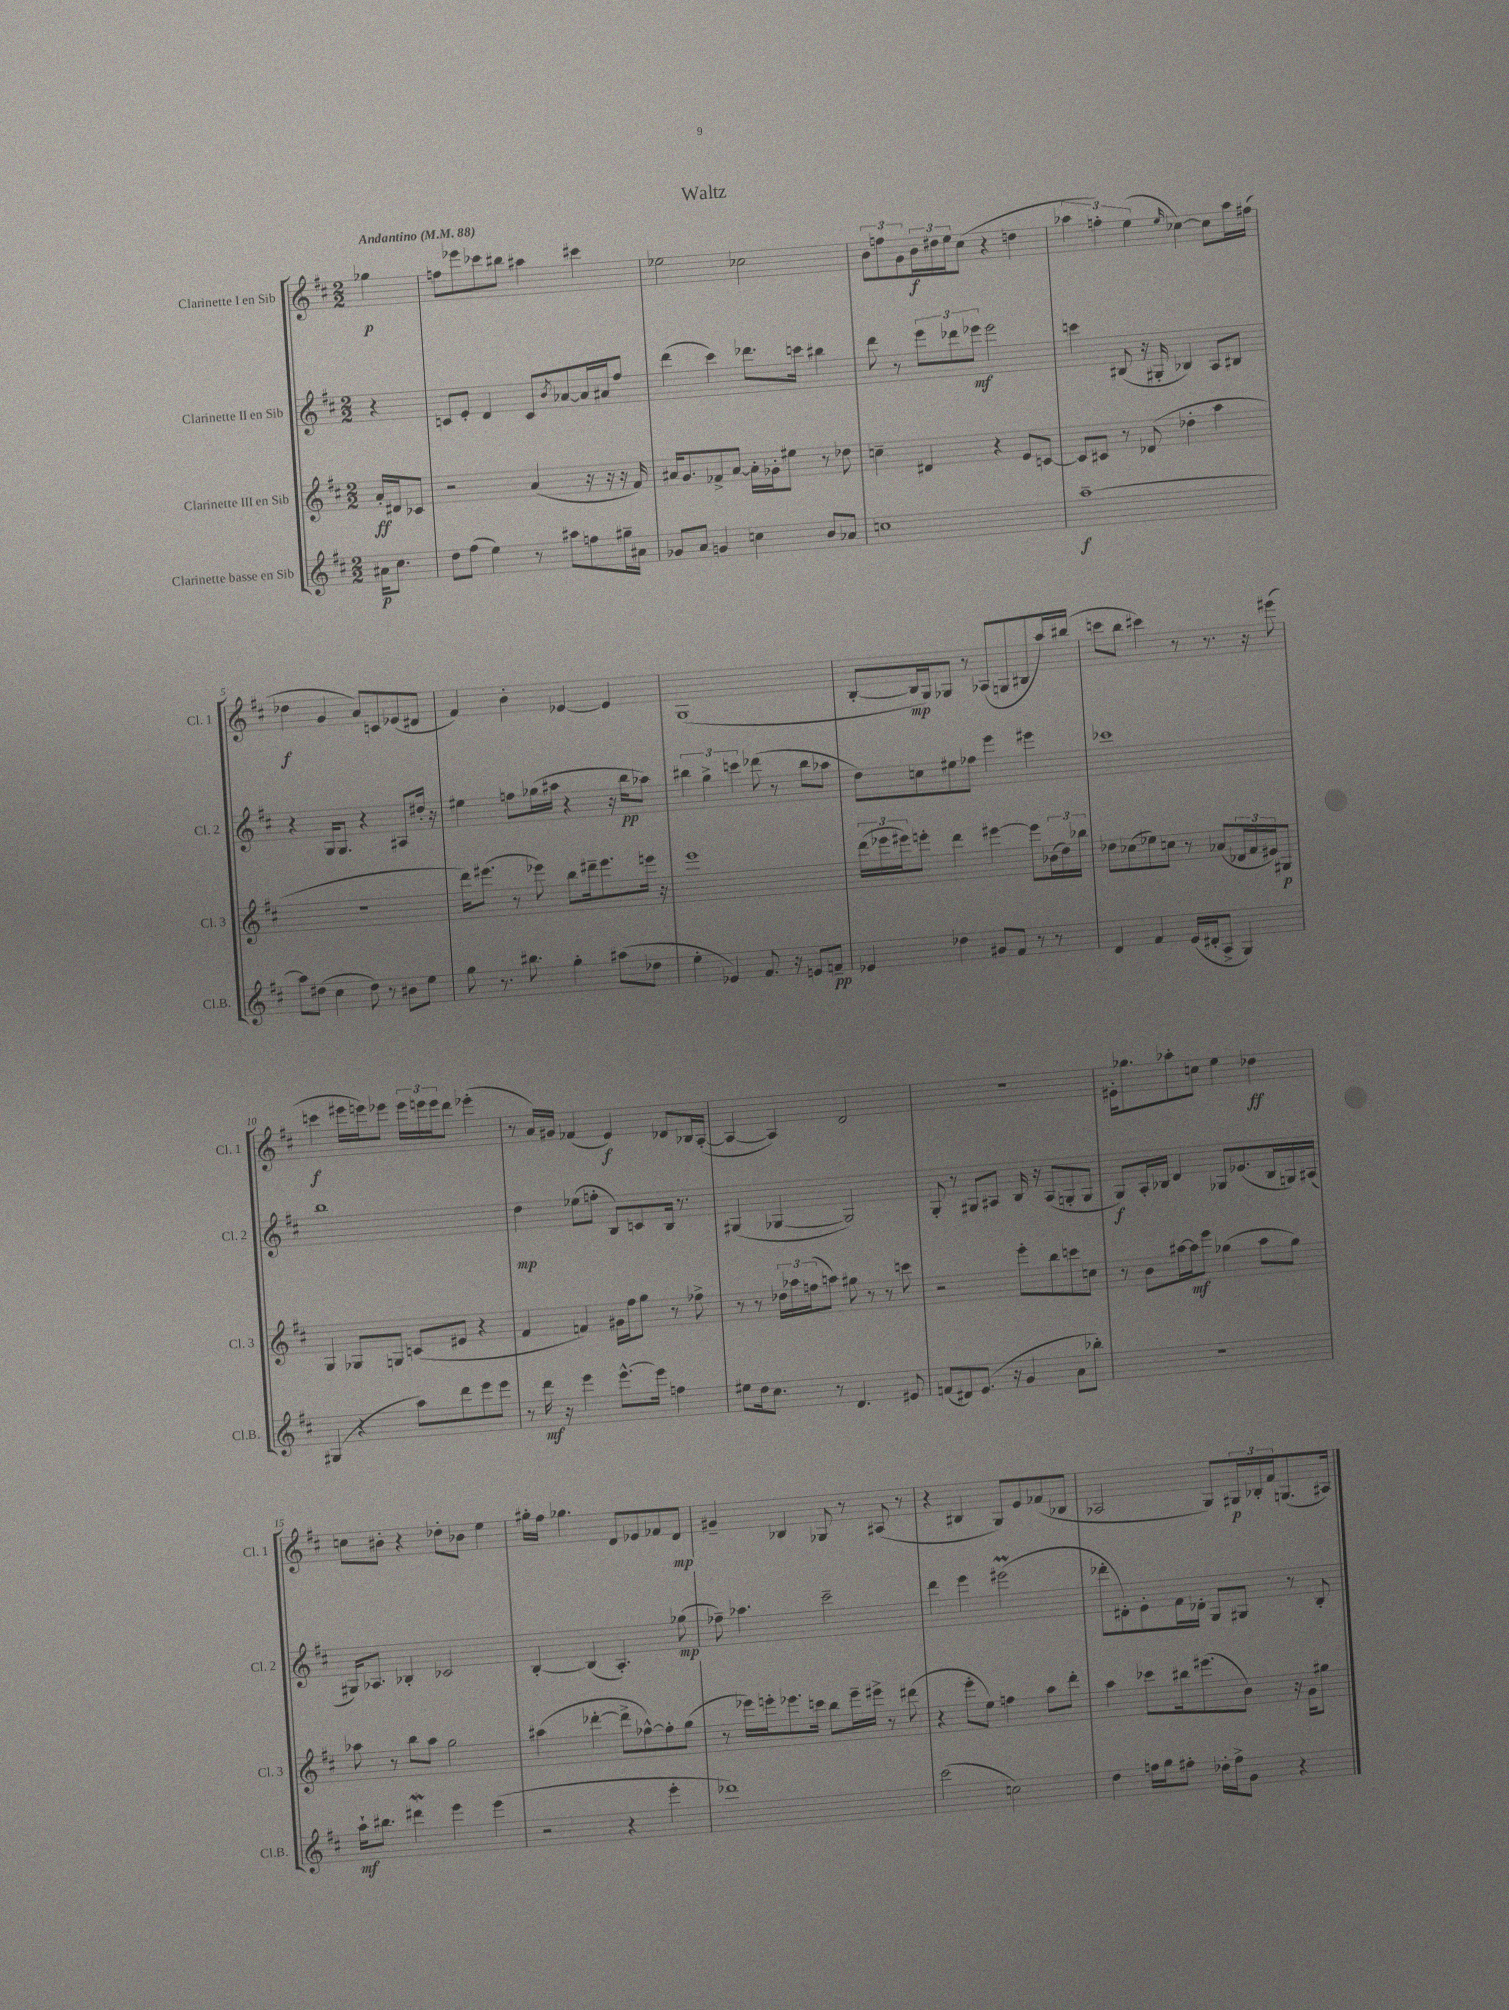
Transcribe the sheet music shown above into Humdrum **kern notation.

**kern	**kern	**kern	**kern
*staff4	*staff3	*staff2	*staff1
*clefG2	*clefG2	*clefG2	*clefG2
*k[f#c#]	*k[f#c#]	*k[f#c#]	*k[f#c#]
*M2/2	*M2/2	*M2/2	*M2/2
*MM88	*MM88	*MM88	*MM88
16a#\LK	16a'/LL	4r	4gg-\
8.cc#\J	16d#/J	.	.
.	8c-/J	.	.
=	=	=	=
8dd\L	2r	8c/L	8ff\L
(8ff#\J	.	8e'/J	8eee-\
4ee\)	.	4d/	8ccc-\
.	.	.	8bb#\J
8r	(4a/	8c/L	4aa#\
.	.	8qb/	.
8aa#\L	.	[8a-/	.
8ff\	16r	16a-/]L	4ccc#\
.	16r	16a#/J	.
16gg#~\L	16r	8ff#/J	.
16a#\JJ	16f#/)	.	.
=	=	=	=
8g-/L	16a#/LK	(4ddd\	2ee-\
.	8.g/	.	.
8a/J	.	.	.
4g/	8f-^/	4ccc#\)	.
.	[8a#/J	.	.
4cc\	16a#'\]LL	8.ddd-\L	2cc-\
.	16g-'\J	.	.
.	8ee#\J	.	.
.	.	16ccc\Jk	.
8b/L	8r	4bb#\	.
8a-/J	8dd-\	.	.
=	=	=	=
1cc	4cc~\	8ddd\	12b\L
.	.	.	12ff\
.	.	8r	.
.	.	.	12g\
.	4d#/	12eee\L	24b\L
.	.	.	24dd#\
.	.	12ddd-\	24ee\J
.	.	.	(8cc#\J
.	.	12eee-\J	.
.	4r	2eee-\	4r
.	8e/L	.	4dd\
.	[8c/J	.	.
=	=	=	=
[1aa~	8c/]L	4ccc\	6aa-\
.	8c#/J	.	.
.	.	.	6ff'\)
.	8r	(8B#/	.
.	.	.	(6ee\
.	(8d-/	16r	.
.	.	16G#'/	.
.	.	.	16qqee/
.	4dd-'\	4B-/)	[4cc-\)
.	4aa\	8A/L	8cc-\]L
.	.	8B#/J	16aa-\L
.	.	.	(16ff#\JJ
=	=	=	=
8aa\]L	1r	4r	4dd-\
(8dd#\J	.	.	.
4cc#\	.	16G/LK	4g/
.	.	8.G/J	.
8dd#\)	.	4r	8a/L)
8r	.	.	8c/
8b#\L	.	8A#/L	(8e-/
8ee\J	.	16dd#'/Jk	8d#/J
.	.	16r	.
=	=	=	=
8gg\	16ddd\LK)	4ee#\	4f#/)
.	(8.eee#\J	.	.
8.r	.	.	.
.	8r	8ff\L	4b'\
8.bb#\	.	.	.
.	8eee-\)	(16gg-\L	.
.	.	16aa#\JJ	.
4gg'\	8bb\L	4r	[4e-/
.	16ddd#~\k	.	.
.	8.eee-\	.	.
(8aa#\L	.	16r	4e-/]
.	.	16bb\LK	.
8dd-\J	16eee\Jk	8aa-\J)	.
.	16r	.	.
=	=	=	=
4ee'\	1eee	6bb#\	(1G
.	.	6gg^\	.
4e-/)	.	.	.
.	.	6ccc\	.
8.f#/	.	(8ddd-\	.
.	.	8r	.
16r	.	.	.
8e/L	.	8bb#\L	.
8f~/J	.	8aa-\J	.
=	=	=	=
4e-/	(24ddd\LL	8dd\L)	[8B'/L
.	24eee-\	.	.
.	24eee#\J)	.	.
.	8eee'\J	8cc\	16B/]L
.	.	.	16G/J)
4dd-\	4ddd\	8ee#\	8G-/J
.	.	8ff-\J	8r
8g#/L	[4eee#\	4eee\	(8A-/L
8f#/J	.	.	8G/
8r	8eee#\]L	4eee#\	8B#/
8r	(24b-\L	.	16aa/L)
.	24dd\)	.	.
.	.	.	(16bb#/JJ
.	24bb-\JJ	.	.
=	=	=	=
4d/	8dd-\L	1ccc-	8ccc\L
.	(8cc-\	.	8bb\J
4f#/	8ee-\)	.	4ccc#\)
.	8cc\J	.	.
(16e/LL	8r	.	8r
16d#'/J	.	.	.
8A^/J	(8a-/L	.	8.r
4G/)	24d-/L	.	.
.	24f#/	.	.
.	.	.	16r
.	24e#/J)	.	.
.	8G#/J	.	(8eee#\
=	=	=	=
(4G#/	4G/	1bb	4ccc\
4r	8G-/L	.	16eee#\LL
.	.	.	16eee\J)
.	8G/J	.	8eee-\J
8aa\L)	(8c/L	.	24eee-\LL
.	.	.	24eee\
.	.	.	24eee\J
8ddd\	8e#/J	.	8ddd\J
8eee\	4r	.	(4eee-'\
8eee\J	.	.	.
=	=	=	=
8r	4f#/	4dd\	8r
16ddd\	.	.	16a/LL)
16r	.	.	16g#/JJ
4eee\	4f/)	(8ee-\L	(4f-/
.	.	8ff'\J	.
[8.eee^^\L	16g#\LL	8B/L)	4e/)
.	16ff#\J	.	.
.	8gg\J	8c/	.
16eee\]Jk	.	.	.
4ff\	8r	16B/Jk	8d-/L
.	.	8.r	.
.	8ff-^\	.	16B-/L
.	.	.	([16A'/JJ
=	=	=	=
8ee#\L	8r	(4G#/	4A/_
16dd\k	8r	.	.
8.cc#\J	.	.	.
.	24dd-\LL	[4G-/	4A/])
.	24aa-\	.	.
.	(24ff\J	.	.
8r	8aa\J)	.	.
4.d/	8gg#\	2G-/])	2d/
.	8r	.	.
.	8r	.	.
8e#/	8ccc\	.	.
=	=	=	=
(8f/L	2r	8G'/	1r
8d#/)	.	8r	.
(8.e/J	.	8G#/L	.
.	.	8A#/J	.
16r	.	.	.
4g/	8eee'\L	16B/	.
.	.	16r	.
.	8bb\	(8A#/L	.
8a\L	8ccc\	8G'/	.
8bb-'\J)	8cc\J	8G/J	.
=	=	=	=
1r	8r	8G/L)	16e#'\LK
.	.	.	8.gg-\
.	8b\L	16A'/L	.
.	.	16B-/JJ	.
.	[16aa#\L	4d/	8aa-'\
.	16aa#\]J	.	.
.	8eee\J	.	8cc\J
.	(4gg-\	8G-/L	4ee\
.	.	(8.e-/	.
.	8aa#\L	.	4dd-\
.	.	16B-/L	.
.	8gg-\J)	16G/)	.
.	.	(16A#/JJ	.
=	=	=	=
16aa`\LK	8aa-\	16G#/LK)	8cc\L
8.bb#\J	.	8.A-/J	.
.	8r	.	8b#'\J
4ddd#\	8bb\L	4B-'/	4r
.	8aa-\J	.	.
4eee\	2gg\	2c-/	8dd-'\L
.	.	.	8b-\J
(4eee\	.	.	4ee\
=	=	=	=
2r	(4aa#\	[4B'/	16gg#'\LL
.	.	.	16ff#\JJ
.	.	.	4.gg-\
.	[4ddd-'\	(4B/]	.
4r	8ddd-^\]L	4.A'/)	8d/L
.	[8ff-^^\)	.	8e-/
4eee'\	8ff-'\]	.	8f-/
.	(8gg\J	(8gg-\	8d/J
=	=	=	=
1ddd-)	8r	8ff-~\)	4g#~/
.	16eee-\LL)	4.aa-\	.
.	16eee'\J	.	.
.	8.eee-\	.	4B-/
.	16ccc\Jk	.	.
.	8bb\L	2ccc#~\	8G-/
.	16eee-~\L	.	8r
.	16eee#^\JJ	.	.
.	8r	.	(8A#/
.	(8ddd#\	.	8r
=	=	=	=
(2ccc#\	4r	4ddd\	4r
.	8eee'\L	4eee\	4B#/
.	8ee\J)	.	.
2cc\)	4ff\	(2eee#\	8G/L)
.	.	.	8e/
.	8aa\L	.	(8f-/
.	8ddd'\J	.	8B-/J
=	=	=	=
4dd\	4aa\	8ddd-'\L	2A-/
.	.	8d#'\)	.
16ff\LL	8ccc-\L	8e'\	.
16gg\J	.	.	.
8ff#'\J	16bb#\k	16f#\L	.
.	(8.eee#\	16d-'\JJ	.
16dd-'\LL	.	8G/L	8G/L)
16ff#^\J	.	.	.
8g\J	8b\J)	8G#/J	24G#/L
.	.	.	24B-'/
.	.	.	24f#/J
4r	16r	8r	(8.G/
.	16g\LK	.	.
.	8gg#\J	8B'/	.
.	.	.	16A#/Jk)
==	==	==	==
*-	*-	*-	*-
